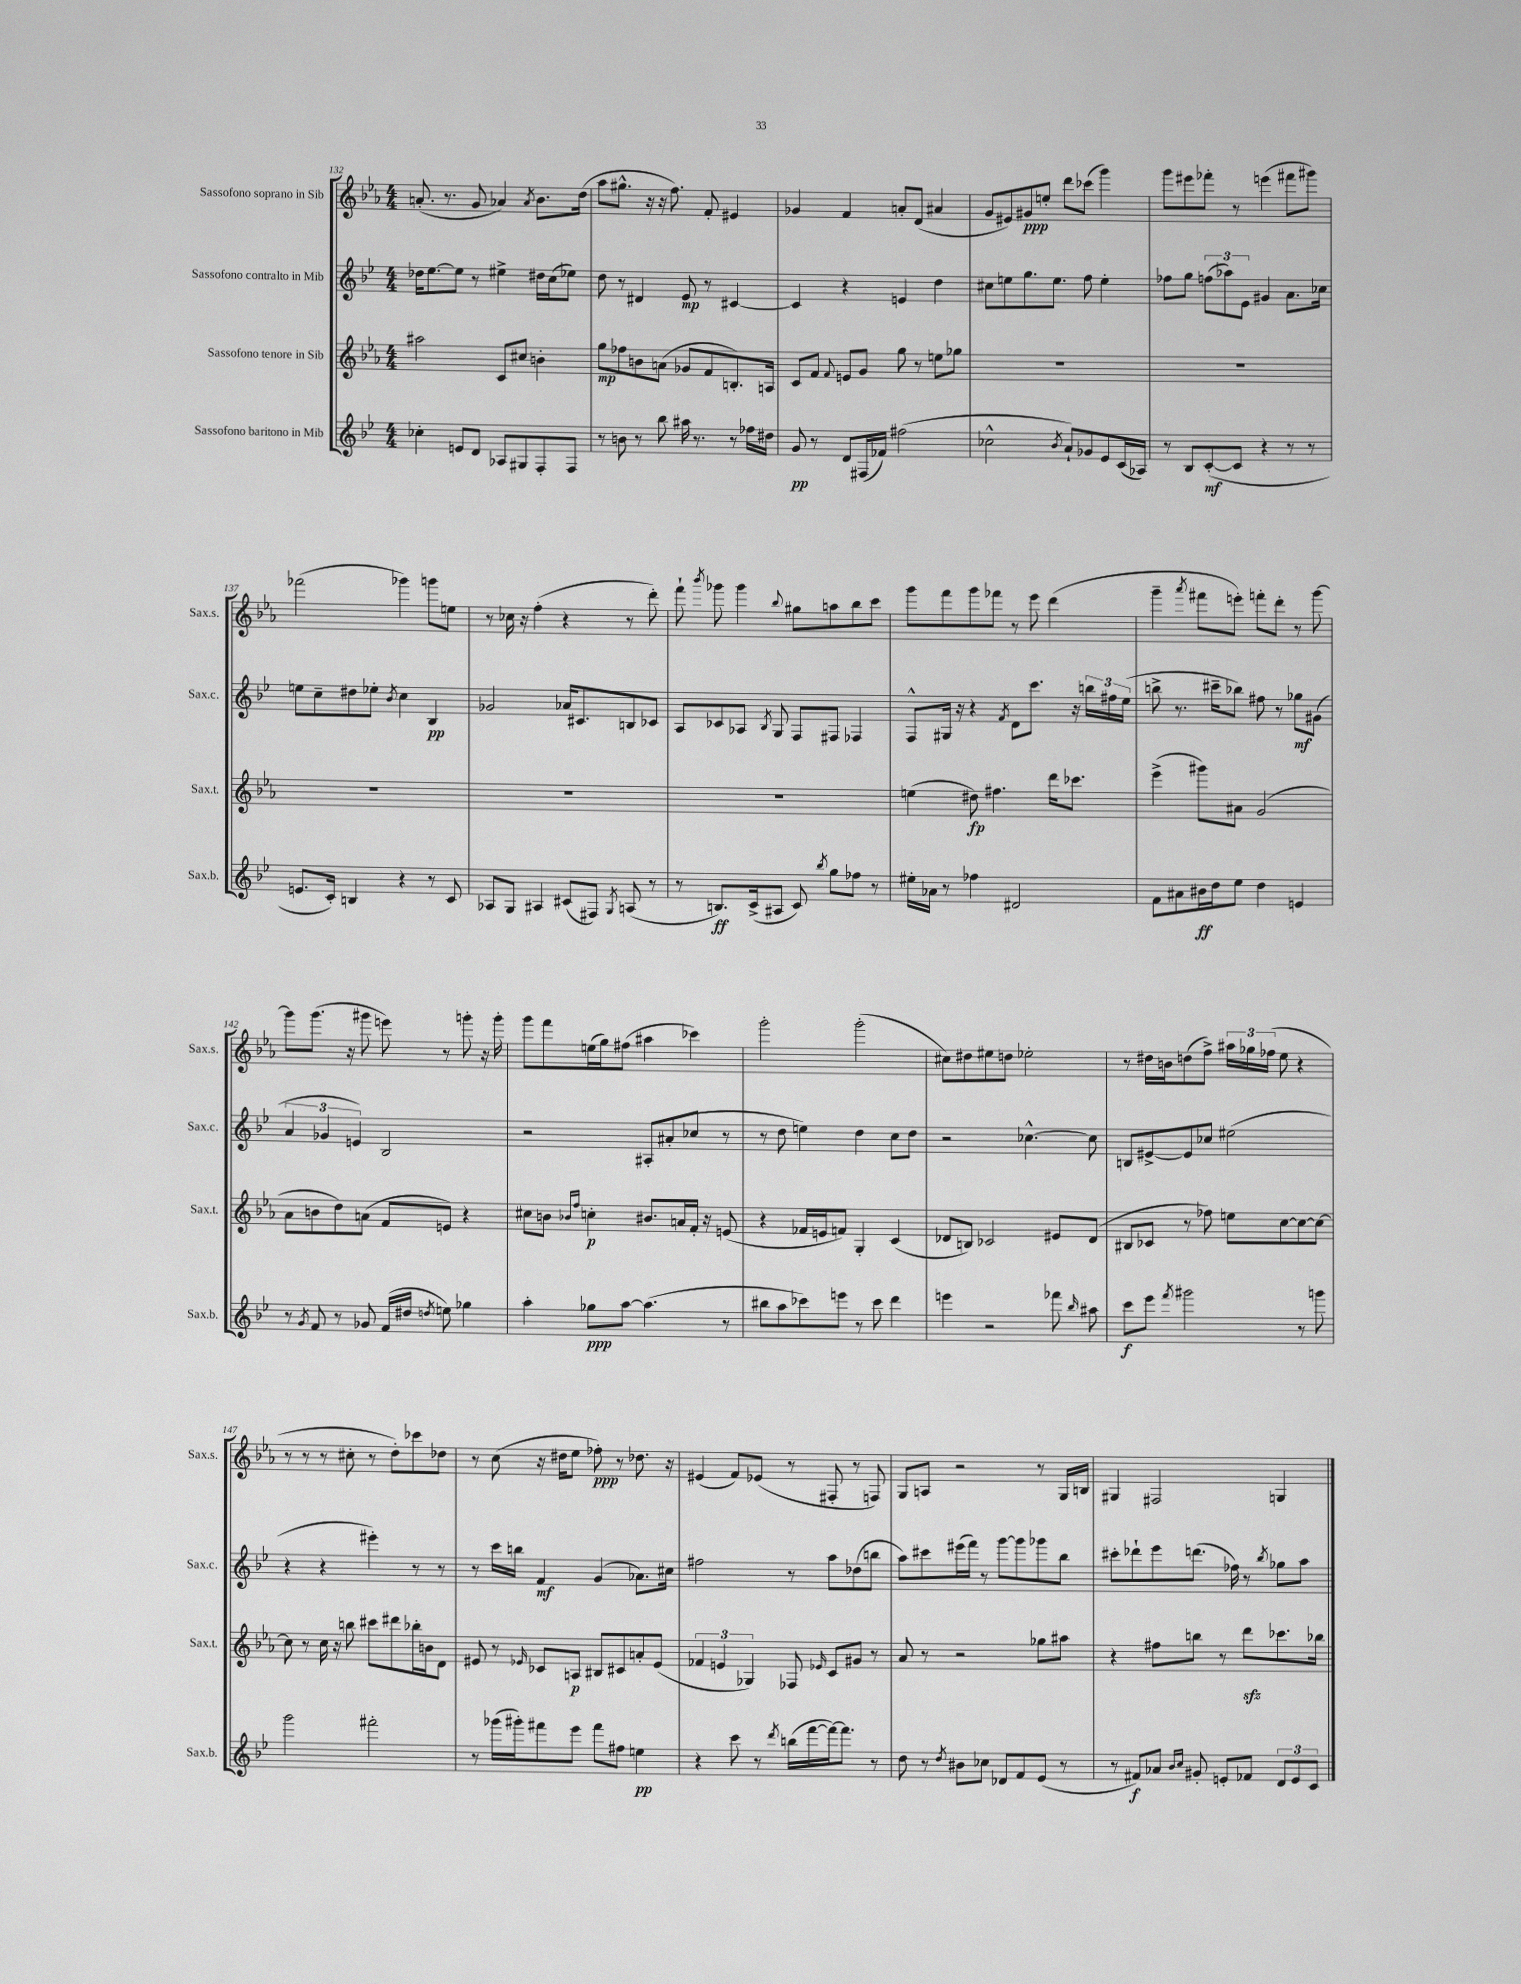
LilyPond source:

<<
\new StaffGroup <<
\new Staff = "s0" \with { instrumentName = "Sassofono soprano in Sib" shortInstrumentName = "Sax.s." } {
    \clef treble \key ees \major \numericTimeSignature \time 4/4
    \autoBeamOff a'8.-.( r8. g'8 aes'4) \acciaccatura { aes'8 } bes'8.[ d''16]( |
    aes''8[ gis''8.]-^ r16 r16 f''8.) f'8-. eis'4 |
    ges'4 f'4 a'8[-. d'8]( ais'4 |
    g'8[ eis'8) gis'8\ppp e''8]-. d'''8[ ces'''8]( g'''4) |
    g'''8[ eis'''8 fes'''8]-. r8 e'''4( fis'''8[ gis'''8]) |
    fes'''2( ges'''4) g'''8[ e''8] |
    r8 ces''16 r16 f''4-.( r4 r8 d'''8-.) |
    f'''8-! \acciaccatura { bes'''8 } ges'''8 ges'''4 \appoggiatura { bes''8 } gis''8[ a''8 bes''8 c'''8] |
    g'''8[ f'''8 g'''8 fes'''8] r8 ees'''8 d'''4( |
    g'''4-- \acciaccatura { aes'''8 } fis'''8[ e'''8]-.) f'''8[-. d'''8]-. r8 g'''8~ |
    g'''8[ g'''8.]( r16 gis'''8 e'''8) r8 g'''8-. r16 g'''16-. |
    g'''8[ f'''8 e''16( g''16) fis''8]( ais''4 ces'''4) |
    g'''2-. g'''2-.( |
    cis''8[) dis''8 eis''8 d''8] ees''2-. |
    r8 dis''16[ b'16 d''8( f''8]->) \tuplet 3/2 { ais''16[ ges''16 fes''16]( } ees''8 r4 |
    r8 r8 r8 cis''8-. r8 d''8[-.) ces'''8 des''8] |
    r8 c''8( r16 dis''16[ ees''8] fes''8-.\ppp) r8 des''8. r16 |
    eis'4( f'8[) ees'8]( r8 fis8-. r8 f8) |
    g8[ a8] r2 r8 g16[ b16] |
    gis4 fis2 g4 \bar "|." |
}
\new Staff = "s1" \with { instrumentName = "Sassofono contralto in Mib" shortInstrumentName = "Sax.c." } {
    \clef treble \key bes \major \numericTimeSignature \time 4/4
    \autoBeamOff des''16[ ees''8.~ ees''8] r8 eis''4-> dis''16[ c''16( ees''8]) |
    d''8 r8 dis'4 ees'8\mp r8 cis'4~ |
    cis'4 r4 e'4 d''4 |
    cis''8[ e''8 g''8. e''8.] f''8 e''4-. |
    fes''8[ g''8] \tuplet 3/2 { f''8[( aes''8) ees'8] } gis'4 a'8.[ ces''16] |
    e''8[ c''8-- dis''8 ees''8]-. \acciaccatura { bes'8 } c''4 bes4\pp |
    ges'2 aes'16[ cis'8. b8 ces'8] |
    a8[ ces'8 aes8] \acciaccatura { bes8 } g8 f8[ fis8] fes4 |
    f8[-^ gis16] r16 r4 \acciaccatura { f'8 } d'8[ c'''8.] r16 \tuplet 3/2 { b''16[ fis''16 ees''16]( } |
    b''8-> r8. cis'''16[-- bes''8]) fis''8 r8 ges''8[\mf gis'8]( |
    \tuplet 3/2 { a'4 ges'4 e'4) } bes2 |
    r2 ais8[-. ais'8-.( ces''8] r8 |
    r8 d''8 e''4) d''4 c''8[ d''8] |
    r2 ces''4.~-^ ces''8 |
    b8[ eis'8~-> eis'8 ces''8] eis''2( |
    r4 r4 eis'''4-.) r8 r8 |
    r8 c'''16[ b''16] f'4\mf g'4( aes'8.[) cis''16] |
    fis''2 r8 a''8[ des''8( b''8] |
    a''8[) cis'''8 eis'''16( f'''16]) r8 g'''8[~ g'''8 ges'''8 bes''8] |
    cis'''8[-. des'''8-! ees'''8 d'''8.]( fes''16) r8 \acciaccatura { bes''8 } ges''8[ a''8] \bar "|." |
}
\new Staff = "s2" \with { instrumentName = "Sassofono tenore in Sib" shortInstrumentName = "Sax.t." } {
    \clef treble \key ees \major \numericTimeSignature \time 4/4
    \autoBeamOff ais''2 c'8[ cis''8] b'4-. |
    g''8[\mp fes''8 b'8 a'8]( ges'8[ f'8 b8.-.) a16] |
    c'8[ f'8] \appoggiatura { f'8 } e'8[ g'8] g''8 r8 e''8[ ges''8] |
    R1 |
    R1 |
    R1 |
    R1 |
    R1 |
    e''4( dis''8\fp) fis''4. d'''16[ ces'''8.] |
    ees'''4->( gis'''8[) ais'8] g'2( |
    aes'8[ b'8 d''8) a'8]( f'8[ e'8]) r4 |
    cis''8[ b'8] \grace { bes'16[ f''16] } c''4-.\p bis'8.[ a'16 f'16]-. r16 e'8( |
    r4 fes'16[ e'16 f'8]) g4-. c'4( |
    des'8[ b8]) ces'2 eis'8[ des'8]( |
    bis8[ ces'8] r8 fes''8) e''8[ c''8~ c''8~ c''8]~ |
    c''8 r8 c''16 r16 b''8 cis'''8[ dis'''8 bes''16-. b'16 d'8] |
    eis'8 r8 \grace { ees'16 } ces'8[ a8]\p bis8[ cis'8 a'8-. ees'8]( |
    \tuplet 3/2 { fes'4 e'4 ges4) } fes8 \grace { ees'16 } c'8[ gis'8] r8 |
    aes'8 r8 r2 ges''8[ ais''8] |
    r4 fis''8[ b''8] r8 d'''8[\sfz ces'''8. bes''16] \bar "|." |
}
\new Staff = "s3" \with { instrumentName = "Sassofono baritono in Mib" shortInstrumentName = "Sax.b." } {
    \clef treble \key bes \major \numericTimeSignature \time 4/4
    \autoBeamOff ces''4-. e'8[ d'8] aes8[ gis8 f8-. f8] |
    r8 b'8 r8 bes''8 ais''16 r8. r8 fes''16[ dis''16] |
    g'8\pp r8 d'8[ fis16( fes'16]) fis''2( |
    ces''2-^ \acciaccatura { bes'8 } a'8[-!) ges'8 ees'8 c'16( aes16]) |
    r8 bes8[ c'8~-.\mf( c'8] r4 r8 r8 |
    e'8.[ c'16]-.) b4 r4 r8 c'8 |
    aes8[ g8] ais4 cis'8[( fis8]) \acciaccatura { g8 } a8( r8 |
    r8 b8.[\ff) c'16->( ais8] c'8) \acciaccatura { bes''8 } g''8[ fes''8] r8 |
    eis''16[-. aes'16] r8 fes''4 dis'2 |
    f'8[ ais'8 bis'16\ff d''16 ees''8] d''4 e'4 |
    r8 \acciaccatura { g'8 } f'8 r8 ges'8 f'16[( dis''16] \acciaccatura { d''8 } e''8) ges''4 |
    a''4-. ges''8[\ppp a''8]~ a''4.( r8 |
    bis''8[ a''8 ces'''8) e'''8] r8 ces'''8 d'''4 |
    e'''4 r2 fes'''8 \grace { bes''16 } ais''8 |
    c'''8[\f ees'''8] \acciaccatura { f'''8 } gis'''2 r8 g'''8 |
    g'''2 fis'''2-. |
    r8 ges'''16[( gis'''16-.) fis'''8 ees'''8] fis'''8[ fis''8] e''4\pp |
    r4 c'''8 r8 \acciaccatura { d'''8 } b''16[( f'''16~ f'''16~) f'''8.] r8 |
    d''8 r8 \acciaccatura { d''8 } bis'8[ ces''8] des'8[ f'8 ees'8]( r8 |
    r8 fis'8[\f) aes'8] \grace { bes'16[ c''16] } gis'8-. e'8[-. fes'8] \tuplet 3/2 { d'8[ e'8 c'8] } \bar "|." |
}
>>
>>
\layout { \context { \Score currentBarNumber = #132 } }
